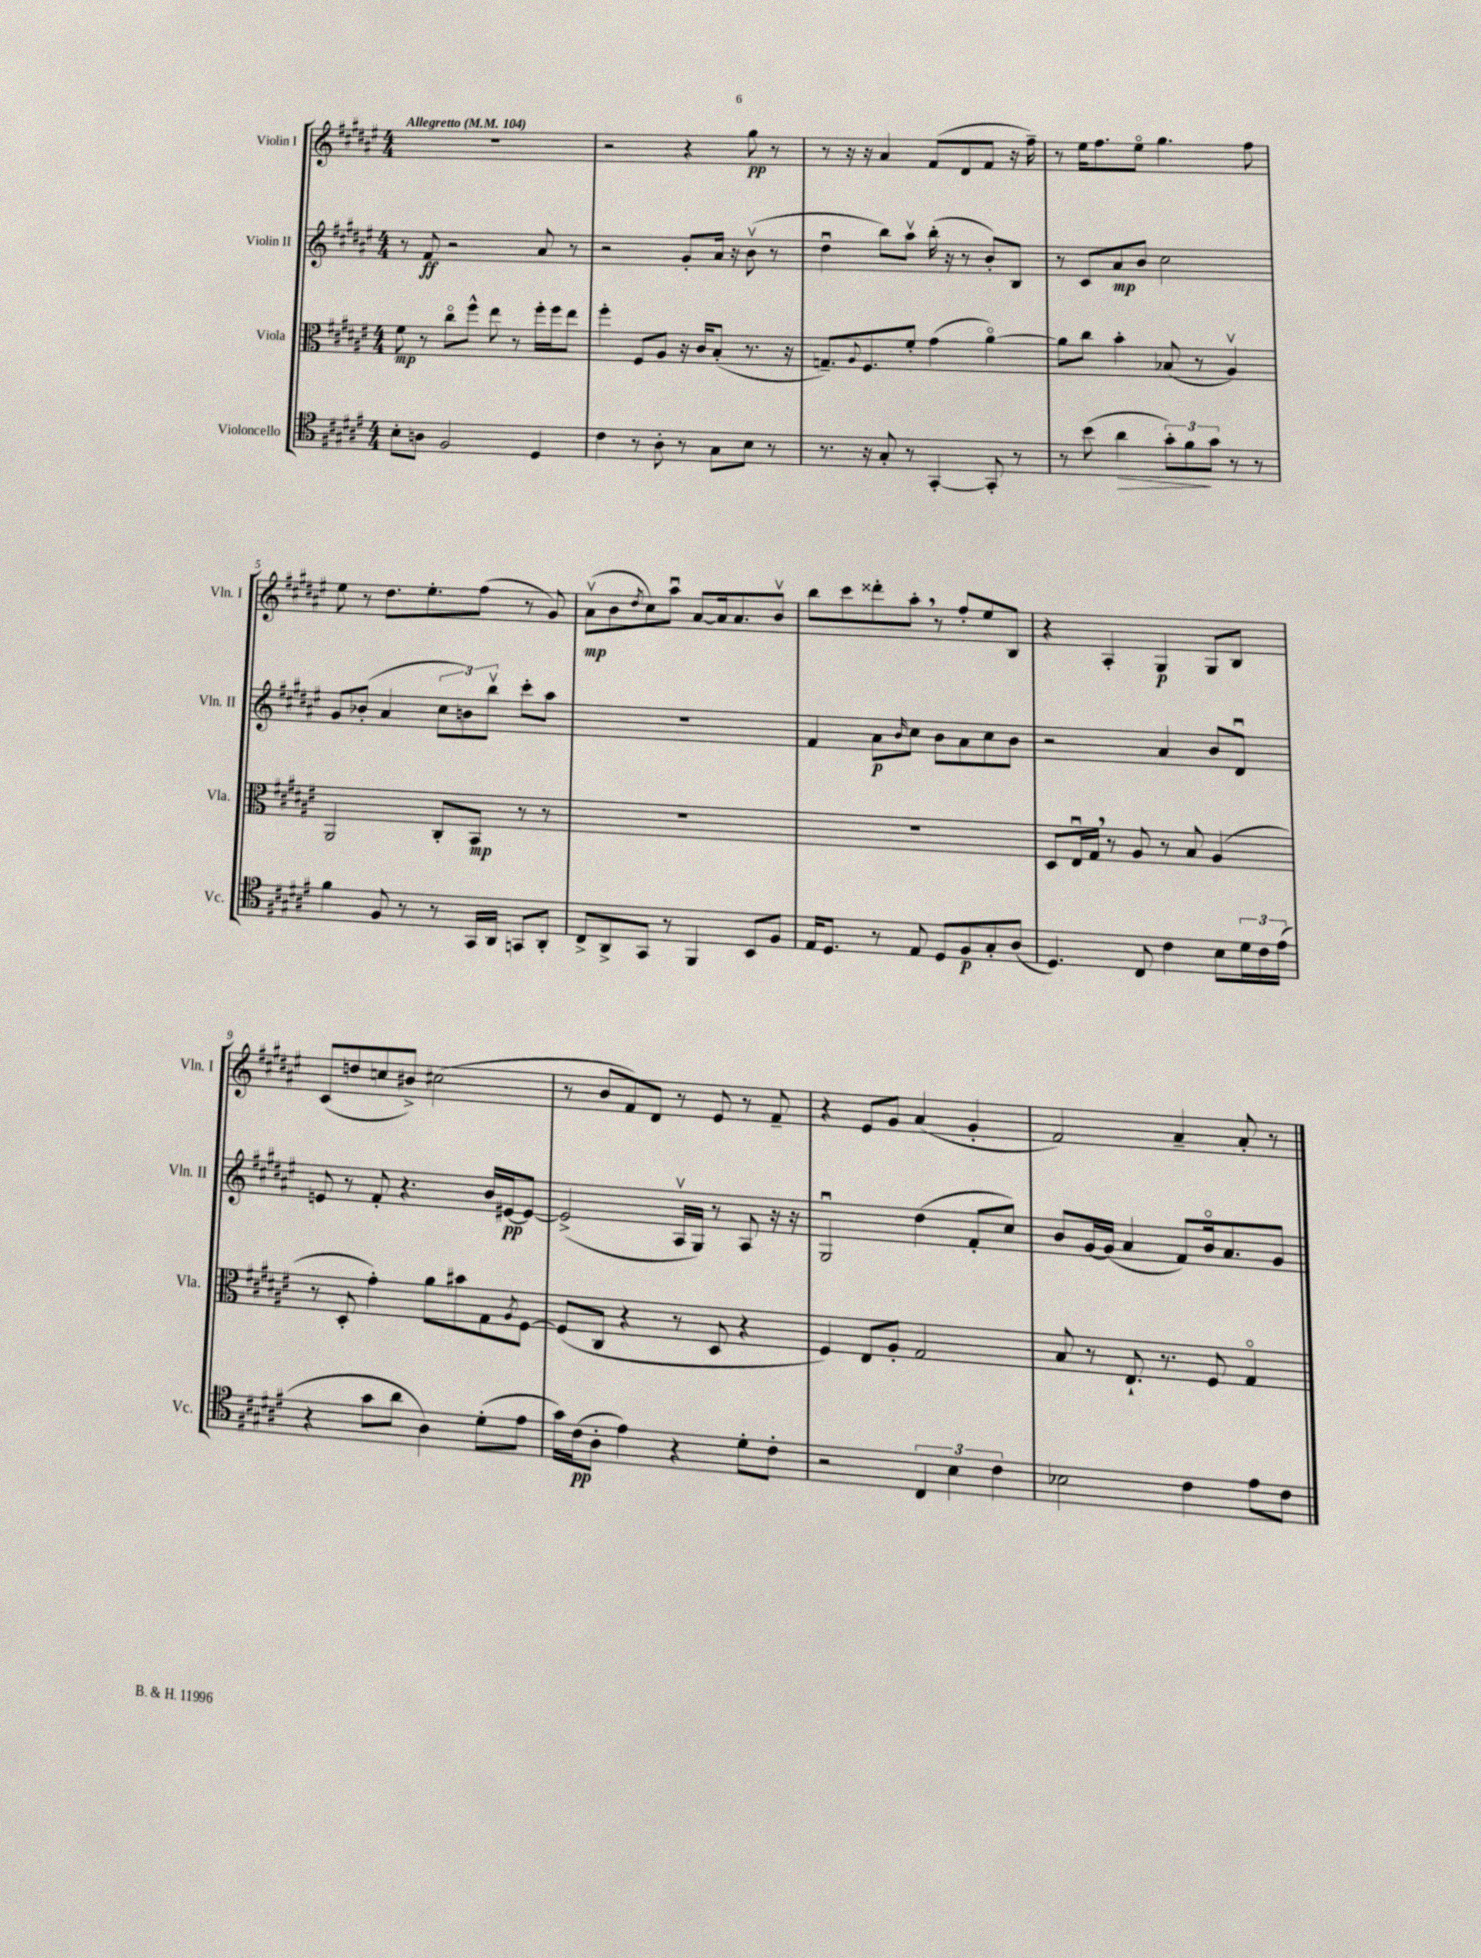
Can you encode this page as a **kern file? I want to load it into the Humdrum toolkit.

**kern	**dynam	**kern	**dynam	**kern	**dynam	**kern	**dynam
*part4	*part4	*part3	*part3	*part2	*part2	*part1	*part1
*staff4	*staff4	*staff3	*staff3	*staff2	*staff2	*staff1	*staff1
*I"Violoncello	*	*I"Viola	*	*I"Violin II	*	*I"Violin I	*
*I'Vc.	*	*I'Vla.	*	*I'Vln. II	*	*I'Vln. I	*
*clefC4	*	*clefC3	*	*clefG2	*	*clefG2	*
*k[f#c#g#d#a#e#]	*	*k[f#c#g#d#a#e#]	*	*k[f#c#g#d#a#e#]	*	*k[f#c#g#d#a#e#]	*
*M4/4	*	*M4/4	*	*M4/4	*	*M4/4	*
*MM104	*	*MM104	*	*MM104	*	*MM104	*
=1	=1	=1	=1	=1	=1	=1	=1
!	!	!	!	!	!	!LO:TX:a:B:t=Allegretto	!
8B'\L	.	8f#\	mp	8r	.	1r	.
8An\J	.	8r	.	8f#/	ff	.	.
2F#/	.	8cc#\L	.	2r	.	.	.
.	.	8ff#^^\J	.	.	.	.	.
.	.	8ee#\	.	.	.	.	.
.	.	8r	.	.	.	.	.
4D#/	.	16ff#'\LL	.	8a#/	.	.	.
.	.	16ff#\J	.	.	.	.	.
.	.	8ee#\J	.	8r	.	.	.
=2	=2	=2	=2	=2	=2	=2	=2
4c#\	.	4ff#'\	.	2r	.	2r	.
8r	.	8F#/L	.	.	.	.	.
8A#'\	.	8A#/J	.	.	.	.	.
8r	.	16r	.	8g#'/L	.	4r	.
.	.	16c#/KL	.	.	.	.	.
8G#\L	.	(8B'/J	.	16a#/Jk	.	.	.
.	.	.	.	16r	.	.	.
8B\J	.	8.r	.	(8bv\	.	8gg#\	pp
8r	.	.	.	8r	.	8r	.
.	.	16r	.	.	.	.	.
=3	=3	=3	=3	=3	=3	=3	=3
8.r	.	8.Gn~/L)	.	4dd#u\	.	8r	.
.	.	.	.	.	.	16r	.
.	.	8qqA#/	.	.	.	.	.
16r	.	8.F#/	.	.	.	16r	.
8G#'/	.	.	.	8bb\L)	.	4a#/	.
8r	.	8f#'/J	.	8aa#v\J	.	.	.
[4GG#'/	.	(4g#\	.	(16bb'\	.	(8f#/L	.
.	.	.	.	16r	.	.	.
.	.	.	.	8r	.	8d#/	.
8GG#'/]	.	[4a#\)	.	8b'/L)	.	8f#/J	.
8r	.	.	.	8B/J	.	16r	.
.	.	.	.	.	.	16ff#~\)	.
=4	=4	=4	=4	=4	=4	=4	=4
8r	.	8a#\L]	.	8r	.	8r	.
(8b\	.	8cc#\J	.	8c#/L	.	16ee#\KL	.
.	.	.	.	.	.	8.ff#\	.
!	!LO:HP:b	!	!	!	!	!	!
4a#\	>	4b'\	.	8a#/	mp	.	.
.	.	.	.	8b/J	.	8ee#\J	.
12g#'\L)	.	(8B-X/	.	2cc#\	.	4.gg#\	.
12f#\	.	.	.	.	.	.	.
.	.	8r	.	.	.	.	.
12g#\J	]	.	.	.	.	.	.
8r	.	4A#v/)	.	.	.	.	.
8r	.	.	.	.	.	8ff#\	.
!!LO:LB:g=z
=5	=5	=5	=5	=5	=5	=5	=5
4f#\	.	2AA#/	.	8g#/L	.	8ee#\	.
.	.	.	.	(8b-X'/J	.	8r	.
8F#/	.	.	.	4a#/	.	8.dd#\L	.
8r	.	.	.	.	.	.	.
.	.	.	.	.	.	8.ee#'\	.
8r	.	8C#'/L	.	12cc#\L	.	.	.
.	.	.	.	12bn\)	.	.	.
16GG#/LL	.	8BB/J	mp	.	.	(8ff#\J	.
.	.	.	.	12bbv\J	.	.	.
16AA#/JJ	.	.	.	.	.	.	.
8GGn/L	.	8r	.	8ccc#'\L	.	8r	.
8AA#'/J	.	8r	.	8aa#\J	.	8g#/)	.
=6	=6	=6	=6	=6	=6	=6	=6
8C#^/L	.	1r	.	1r	.	(8a#v\L	mp
8AA#^/	.	.	.	.	.	8b\	.
.	.	.	.	.	.	8qdd#/	.
8GG#/J	.	.	.	.	.	8cc#\)	.
8r	.	.	.	.	.	8aa#u\J	.
4FF#/	.	.	.	.	.	[8a#/L	.
.	.	.	.	.	.	16a#/k]	.
.	.	.	.	.	.	8.a#/	.
8BB/L	.	.	.	.	.	.	.
8F#/J	.	.	.	.	.	8bv/J	.
=7	=7	=7	=7	=7	=7	=7	=7
16E#/KL	.	1r	.	4f#/	.	8bb\L	.
8.D#/J	.	.	.	.	.	.	.
.	.	.	.	.	.	8ccc#\	.
8r	.	.	.	8a#\L	p	8ddd##X'\	.
.	.	.	.	16qqb/	.	.	.
8E#/	.	.	.	8cc#\J	.	8aa#',\J	.
8D#/L	.	.	.	8b\L	.	8r	.
8F#/	p	.	.	8a#\	.	8ff#'/L	.
8G#'/	.	.	.	8cc#\	.	8ee#/	.
(8A#/J	.	.	.	8b\J	.	8B/J	.
=8	=8	=8	=8	=8	=8	=8	=8
4.D#/)	.	8D#/L	.	2r	.	4r	.
.	.	16E#u/L	.	.	.	.	.
.	.	16G#,/JJ	.	.	.	.	.
.	.	8r	.	.	.	4A#'/	.
8C#/	.	8A#/	.	.	.	.	.
4c#\	.	8r	.	4a#/	.	4G#/	p
.	.	8B/	.	.	.	.	.
8B\L	.	(4A#/	.	8b/L	.	8G#/L	.
24d#\L	.	.	.	8d#u/J	.	8B/J	.
24c#\	.	.	.	.	.	.	.
(24e#\JJ	.	.	.	.	.	.	.
!!LO:LB:g=z
=9	=9	=9	=9	=9	=9	=9	=9
4r	.	8r	.	8en/	.	(8c#/L	.
.	.	8D#'/	.	8r	.	8ddn/	.
8g#\L	.	4g#'\)	.	8f#'/	.	8ccn/	.
8a#\J	.	.	.	4.r	.	8b#X^/J)	.
4A#\)	.	8a#\L	.	.	.	(2cc#X\	.
.	.	8b#X\	.	.	.	.	.
(8d#'\L	.	8G#\	.	16b/LL	.	.	.
.	.	.	.	[16e#X/J	pp	.	.
.	.	8qA#/	.	.	.	.	.
8e#\J	.	[8F#\J	.	8e#/J_	.	.	.
=10	=10	=10	=10	=10	=10	=10	=10
16g#\LL)	.	(8F#/L]	.	(2e#^/]	.	8r	.
(16c#\J	pp	.	.	.	.	.	.
8A#'\J	.	8C#/J	.	.	.	8b/L	.
4e#\)	.	4r	.	.	.	8f#/)	.
.	.	.	.	.	.	8d#/J	.
4r	.	8r	.	16A#v/LL	.	8r	.
.	.	.	.	16G#/JJ)	.	.	.
.	.	8D#/	.	8r	.	8e#/	.
8d#'\L	.	4r	.	8A#/	.	8r	.
8c#'\J	.	.	.	16r	.	8f#~/	.
.	.	.	.	16r	.	.	.
=11	=11	=11	=11	=11	=11	=11	=11
2r	.	4F#/)	.	2G#u/	.	4r	.
.	.	8E#/L	.	.	.	8e#/L	.
.	.	8A#'/J	.	.	.	8g#/J	.
6C#/	.	2G#/	.	(4dd#\	.	(4a#/	.
6B\	.	.	.	.	.	.	.
.	.	.	.	8f#'/L	.	4g#'/	.
6c#\	.	.	.	.	.	.	.
.	.	.	.	8cc#/J)	.	.	.
=12	=12	=12	=12	=12	=12	=12	=12
2B-X\	.	8B/	.	8b/L	.	2f#/)	.
.	.	8r	.	[16g#/L	.	.	.
.	.	.	.	(16g#/JJ]	.	.	.
.	.	8.E#`/	.	4a#/	.	.	.
.	.	8.r	.	.	.	.	.
4c#\	.	.	.	8f#/L)	.	4a#~/	.
.	.	8F#/	.	16b/k	.	.	.
.	.	.	.	8.a#/	.	.	.
8e#\L	.	4G#/	.	.	.	8a#'/	.
8c#\J	.	.	.	8g#/J	.	8r	.
==	==	==	==	==	==	==	==
*-	*-	*-	*-	*-	*-	*-	*-
